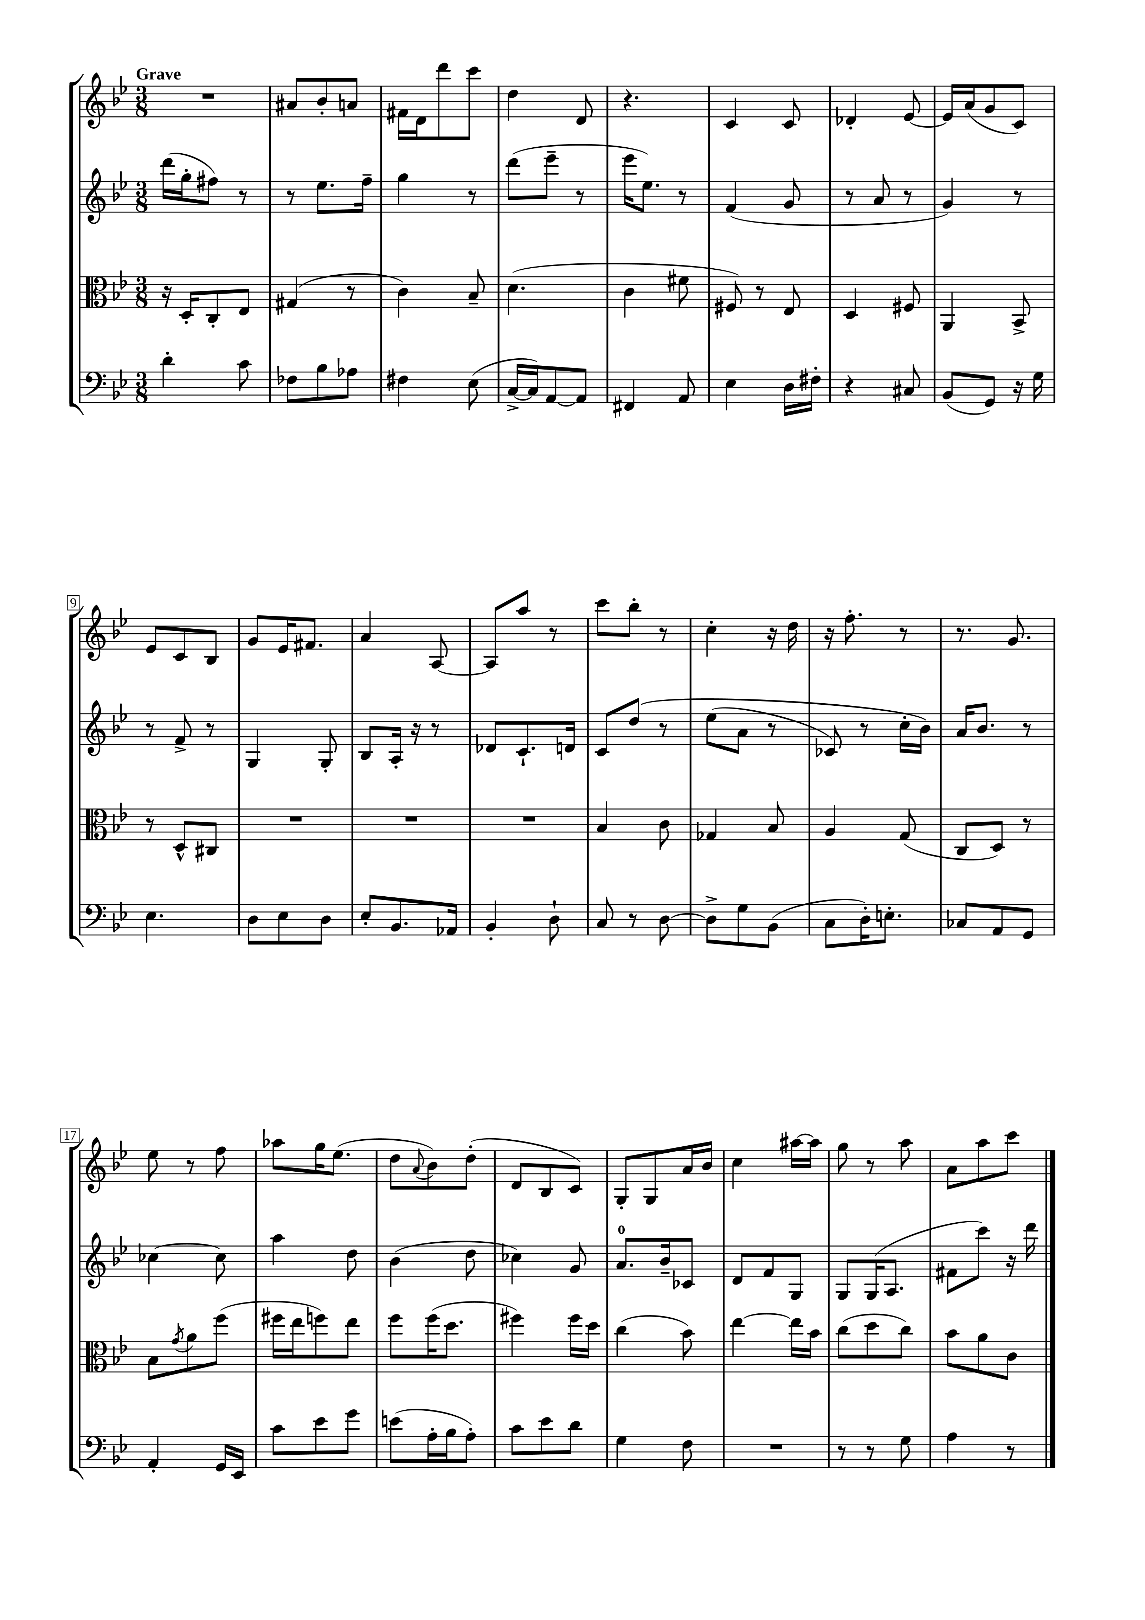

**kern	**kern	**kern	**kern
*part4	*part3	*part2	*part1
*staff4	*staff3	*staff2	*staff1
*clefF4	*clefC3	*clefG2	*clefG2
*k[b-e-]	*k[b-e-]	*k[b-e-]	*k[b-e-]
*M3/8	*M3/8	*M3/8	*M3/8
=1	=1	=1	=1
!	!	!	!LO:TX:a:B:t=Grave
4d'\	16r	(16ddd\LL	4.r
.	16D'/KL	16gg'\J	.
.	8C'/	8ff#X\J)	.
8c\	8E-/J	8r	.
=2	=2	=2	=2
8F-X\L	(4G#X/	8r	8a#X/L
8B-\	.	8.ee-\L	8b-'/
8A-X\J	8r	.	8an/J
.	.	16ff~\Jk	.
=3	=3	=3	=3
4F#X\	4c\)	4gg\	16f#X\LL
.	.	.	16d\J
.	.	.	8ddd\
(8E-\	8B-~/	8r	8ccc\J
=4	=4	=4	=4
[16C^/LL	(4.d\	(8ddd\L	4dd\
16C/J])	.	.	.
[8AA/	.	8eee-~\J	.
8AA/J]	.	8r	8d/
=5	=5	=5	=5
4FF#X/	4c\	16eee-\KL	4.r
.	.	8.ee-\J)	.
8AA/	8f#X\	8r	.
=6	=6	=6	=6
4E-\	8F#X/)	(4f/	4c/
.	8r	.	.
16D\LL	8E-/	8g/	8c/
16F#X'\JJ	.	.	.
=7	=7	=7	=7
4r	4D/	8r	4d-X'/
.	.	8a/	.
8C#X/	8F#X/	8r	[8e-/
=8	=8	=8	=8
(8BB-/L	4AA/	4g/)	16e-/LL]
.	.	.	(16a/J
8GG/J)	.	.	8g/
16r	8BB-^/	8r	8c/J)
16G\	.	.	.
!!LO:LB:g=z
=9	=9	=9	=9
4.E-\	8r	8r	8e-/L
.	8D^^/L	8f^/	8c/
.	8C#X/J	8r	8B-/J
=10	=10	=10	=10
8D\L	4.r	4G/	8g/L
8E-\	.	.	16e-/K
.	.	.	8.f#X/J
8D\J	.	8G'/	.
=11	=11	=11	=11
8E-'/L	4.r	8B-/L	4a/
8.BB-/	.	16A'/Jk	.
.	.	16r	.
.	.	8r	[8A/
16AA-X/Jk	.	.	.
=12	=12	=12	=12
4BB-'/	4.r	8d-X/L	8A/L]
.	.	8.c`/	8aa/J
8D`\	.	.	8r
.	.	16dn/Jk	.
=13	=13	=13	=13
8C/	4B-/	8c/L	8ccc\L
8r	.	(8dd/J	8bb-'\J
[8D\	8c\	8r	8r
=14	=14	=14	=14
8D^\L]	4G-X/	(8ee-\L	4cc'\
8G\	.	8a\J	.
(8BB-\J	8B-/	8r	16r
.	.	.	16dd\
=15	=15	=15	=15
8C\L	4A/	8c-X/)	16r
.	.	.	8.ff'\
16D'\K)	.	8r	.
8.En'\J	.	.	.
.	(8G/	16cc'\LL	8r
.	.	16b-\JJ)	.
=16	=16	=16	=16
8C-X/L	8C/L	16a/KL	8.r
.	.	8.b-/J	.
8AA/	8D/J)	.	.
.	.	.	8.g/
8GG/J	8r	8r	.
!!LO:LB:g=z
=17	=17	=17	=17
4AA'/	8B-\L	[4cc-X\	8ee-\
.	8qg/	.	.
.	8a\	.	8r
16GG/LL	(8ff\J	8cc-\]	8ff\
16EE-/JJ	.	.	.
=18	=18	=18	=18
8c\L	16ff#X\LL	4aa\	8aa-X\L
.	16ee-\J	.	.
8e-\	8ffn\)	.	16gg\K
.	.	.	(8.ee-\J
8g\J	8ee-\J	8dd\	.
=19	=19	=19	=19
(8en\L	8ff\L	(4b-\	8dd\L
.	.	.	8qqa/
16A'\L	(16ff\K	.	8b-\)
16B-\J	8.dd\J	.	.
8A'\J)	.	8dd\	(8dd'\J
=20	=20	=20	=20
8c\L	4ff#X\)	4cc-X\)	8d/L
8e-\	.	.	8B-/
8d\J	16ff#\LL	8g/	8c/J)
.	16dd\JJ	.	.
=21	=21	=21	=21
4G\	(4cc\	8.a/L	8G'/L
.	.	.	8G/
.	.	16b-~/k	.
8F\	8b-\)	8c-X/J	16a/L
.	.	.	16b-/JJ
=22	=22	=22	=22
4.r	[4ee-\	8d/L	4cc\
.	.	8f/	.
.	16ee-\LL]	8G/J	[16aa#X\LL
.	16b-\JJ	.	16aa#\JJ]
=23	=23	=23	=23
8r	(8cc\L	8G/L	8gg\
8r	8dd\	(16G/K	8r
.	.	8.A/J	.
8G\	8cc\J)	.	8aa\
=24	=24	=24	=24
4A\	8b-\L	8f#X\L	8a\L
.	8a\	8ccc\J)	8aa\
8r	8c\J	16r	8ccc\J
.	.	16ddd\	.
==	==	==	==
*-	*-	*-	*-
